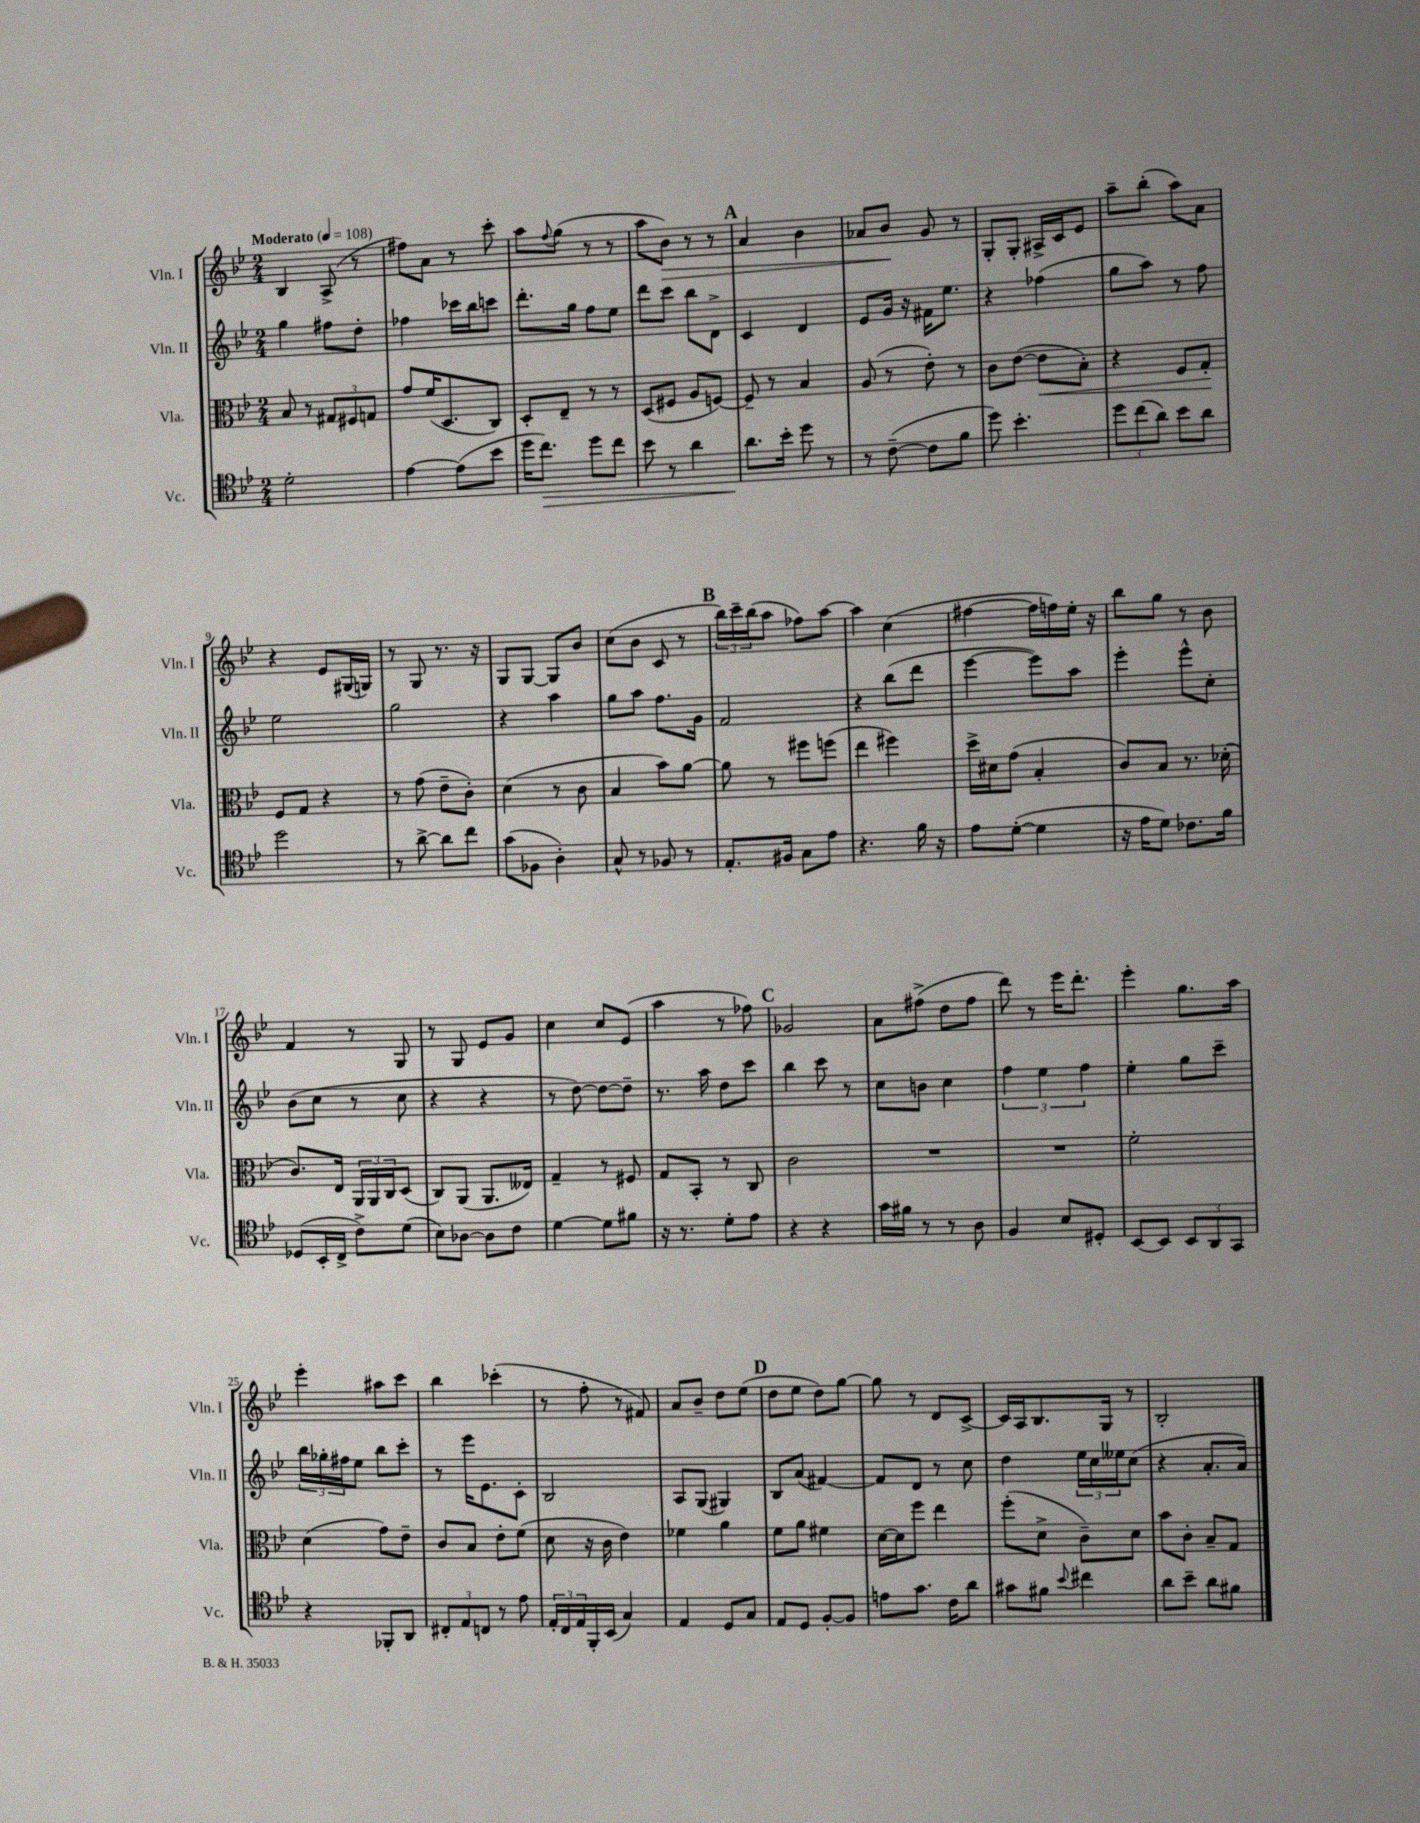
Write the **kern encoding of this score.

**kern	**kern	**kern	**kern
*staff4	*staff3	*staff2	*staff1
*clefC4	*clefC3	*clefG2	*clefG2
*k[b-e-]	*k[b-e-]	*k[b-e-]	*k[b-e-]
*M2/4	*M2/4	*M2/4	*M2/4
*MM108	*MM108	*MM108	*MM108
2d'	8B-	4gg	4B-
.	8r	.	.
.	12G#	8ff#	(8A^
.	12F#	.	.
.	.	8dd'	8r
.	12G	.	.
=	=	=	=
[4e-	8g	4ff-	8ff#)
.	(16f	.	8a
.	8.D	.	.
(8e-]	.	16ccc-	8r
.	.	16bb-	.
8b-	8C)	8ccc	8ccc'
=	=	=	=
16dd	8D'	8.ddd'	8aa
8.cc)	.	.	.
.	.	.	8qqff
.	8E-~	.	(8gg
.	.	16gg	.
8dd	8r	8ff	8r
8cc	8r	8ee-	8r
=	=	=	=
8b-	(8D	8ddd	8aa
8r	8F#	8ccc	8b-)
4a	8A	8bb-	8r
.	[8F)	8d^	8r
=	=	=	=
8.a	8F~]	4c	4a
.	8r	.	.
16b-'	.	.	.
8dd	4B-	4d	4b-
8r	.	.	.
=	=	=	=
8r	(8A	8e-	8a-
([8c~	8r	16g	8b-
.	.	16r	.
8c]	8e-')	16f#	8g
.	.	8.ee-	.
8f	8r	.	8r
=	=	=	=
8dd)	8c	4r	8G'
4.b-'	([8e-	.	8G'
.	8e-]	(4ff-	16A#^
.	.	.	16c
.	8B-')	.	8e-
=	=	=	=
12dd	4r	8gg	8aa~
(12cc	.	.	.
.	.	8aa)	(8bb-'
12a)	.	.	.
8b-	8F	8r	8aa)
8a	8G'	8ff	8a
=	=	=	=
2dd	8F	2ee-	4r
.	8G	.	.
.	4r	.	8e-
.	.	.	(16G#
.	.	.	16G)
=	=	=	=
8r	8r	2gg	8r
[8a^	(8g	.	8G
8a]	8e-~	.	8.r
8cc	8c')	.	.
.	.	.	16r
=	=	=	=
(8g	(4d	4r	8G
8F-	.	.	[8G
4A')	8r	4aa	8G]
.	8c	.	8b-
=	=	=	=
8G^^	4B-	8gg	(8cc
8r	.	8aa	8b-
8F-	8b-)	8.ff	8c
8r	[8a	.	8r
.	.	16g	.
=	=	=	=
8.E-'	8a]	2f	24bb-)
.	.	.	24ccc~
.	.	.	(24bb-
.	8r	.	8aa
16F#	.	.	.
8G	8ff#	.	8ff-)
8e-	(8ff	.	[8aa
=	=	=	=
4.r	4ee-	4r	4aa]
.	4ff#)	(8bb-	(4cc
16f	.	8ddd	.
16r	.	.	.
=	=	=	=
8e-	16dd^	[4eee-	[4ff#
.	16d#	.	.
([8d'	(8g	.	.
4d]	4B-'	8eee-])	16ff#]
.	.	.	16ff)
.	.	8aa	16ee-'
.	.	.	16r
=	=	=	=
16r	8c)	4eee-'	8bb-
16e-	.	.	.
8d)	8B-	.	8gg
8.c-	8.r	8eee-^^	8r
.	.	8cc'	8b-
16f	(16d-'	.	.
=	=	=	=
(8D-	8.c)	(8b-	4f
16BB-'	.	8cc	.
16C^	16E-	.	.
8c^)	24AA	8r	8r
.	24AA	.	.
.	24C	.	.
(8d	(8D	8cc	8G
=	=	=	=
8B-)	8C)	4r	8r
[8A-	(8AA	.	8G
8A-]	8.AA	4r	8e-
8c	.	.	8g
.	16E--)	.	.
=	=	=	=
[4d	4G~	8r	4cc
.	.	[8dd)	.
8d]	8r	8dd_	8cc
8f#	8F#	8dd~]	(8e-
=	=	=	=
16r	8G	8.r	4aa
8.r	.	.	.
.	8BB-'	.	.
.	.	16aa	.
8d'	8r	8dd	8r
8e-	8C	8ccc	8ff-)
=	=	=	=
4r	2c	4bb-	2g-
4r	.	8ccc	.
.	.	8r	.
=	=	=	=
16g	2r	8cc	8a
16f#	.	.	.
8r	.	8b	(8ff#^
8r	.	4cc	8dd
8A	.	.	8ff#
=	=	=	=
4F	2r	6ff	8ddd)
.	.	.	8r
.	.	6ee-	.
8B-	.	.	16eee-
.	.	.	8.ddd'
.	.	6ff	.
8D#'	.	.	.
=	=	=	=
[8BB-	2f'	4ee-'	4eee-'
8BB-]	.	.	.
12BB-	.	8gg	8.gg
12AA	.	.	.
.	.	8ccc~	.
12GG	.	.	.
.	.	.	16aa
=	=	=	=
4r	(4d	24bb-	4eee-'
.	.	24gg-'	.
.	.	24ff#	.
.	.	8ee-	.
8FF-'	8g)	8bb-	8aa#
8AA	8e-~	8ccc'	8ccc
=	=	=	=
12C#'	8c	8r	4bb-
12E-	.	.	.
.	8B-	16eee-	.
12C	.	.	.
.	.	8.e-	.
8r	8e-'	.	(4ccc-'
8e-	(8f	8c'	.
=	=	=	=
24E-'	8d	2B-	8r
24C	.	.	.
24E-	.	.	.
16FF'	16r	.	8ff'
(16BB-	16c	.	.
4G)	4e-)	.	8r
.	.	.	8f#)
=	=	=	=
4E-	4f-	8A	8a
.	.	(8G	8b-~
8D	4a	4G#)	8dd
8G	.	.	(8ee-
=	=	=	=
8E-	8f	8B-	8dd
8D	8a	(8a	8ee-
[8F'	4f#	[4f#)	8dd)
8F]	.	.	[8gg
=	=	=	=
8e	[16d	8f#]	8gg]
.	16d]	.	.
8.g	8ff	8d	8r
.	4ee-	8r	8d
16c	.	.	.
8a	.	8cc	[8c^
=	=	=	=
8g#	(8ff'	4dd	16c]
.	.	.	16A
8f#	8d^	.	8.B-
8qqb-	.	.	.
4cc#	8c~)	24ee-	.
.	.	24cc	.
.	.	.	16G
.	.	24ee--	.
.	8d	(8cc	8r
=	=	=	=
8a	8b-	4r	2B-'
8b-~	8c'	.	.
8a	8B-~	8.a'	.
8f#	8G	.	.
.	.	16a)	.
==	==	==	==
*-	*-	*-	*-
